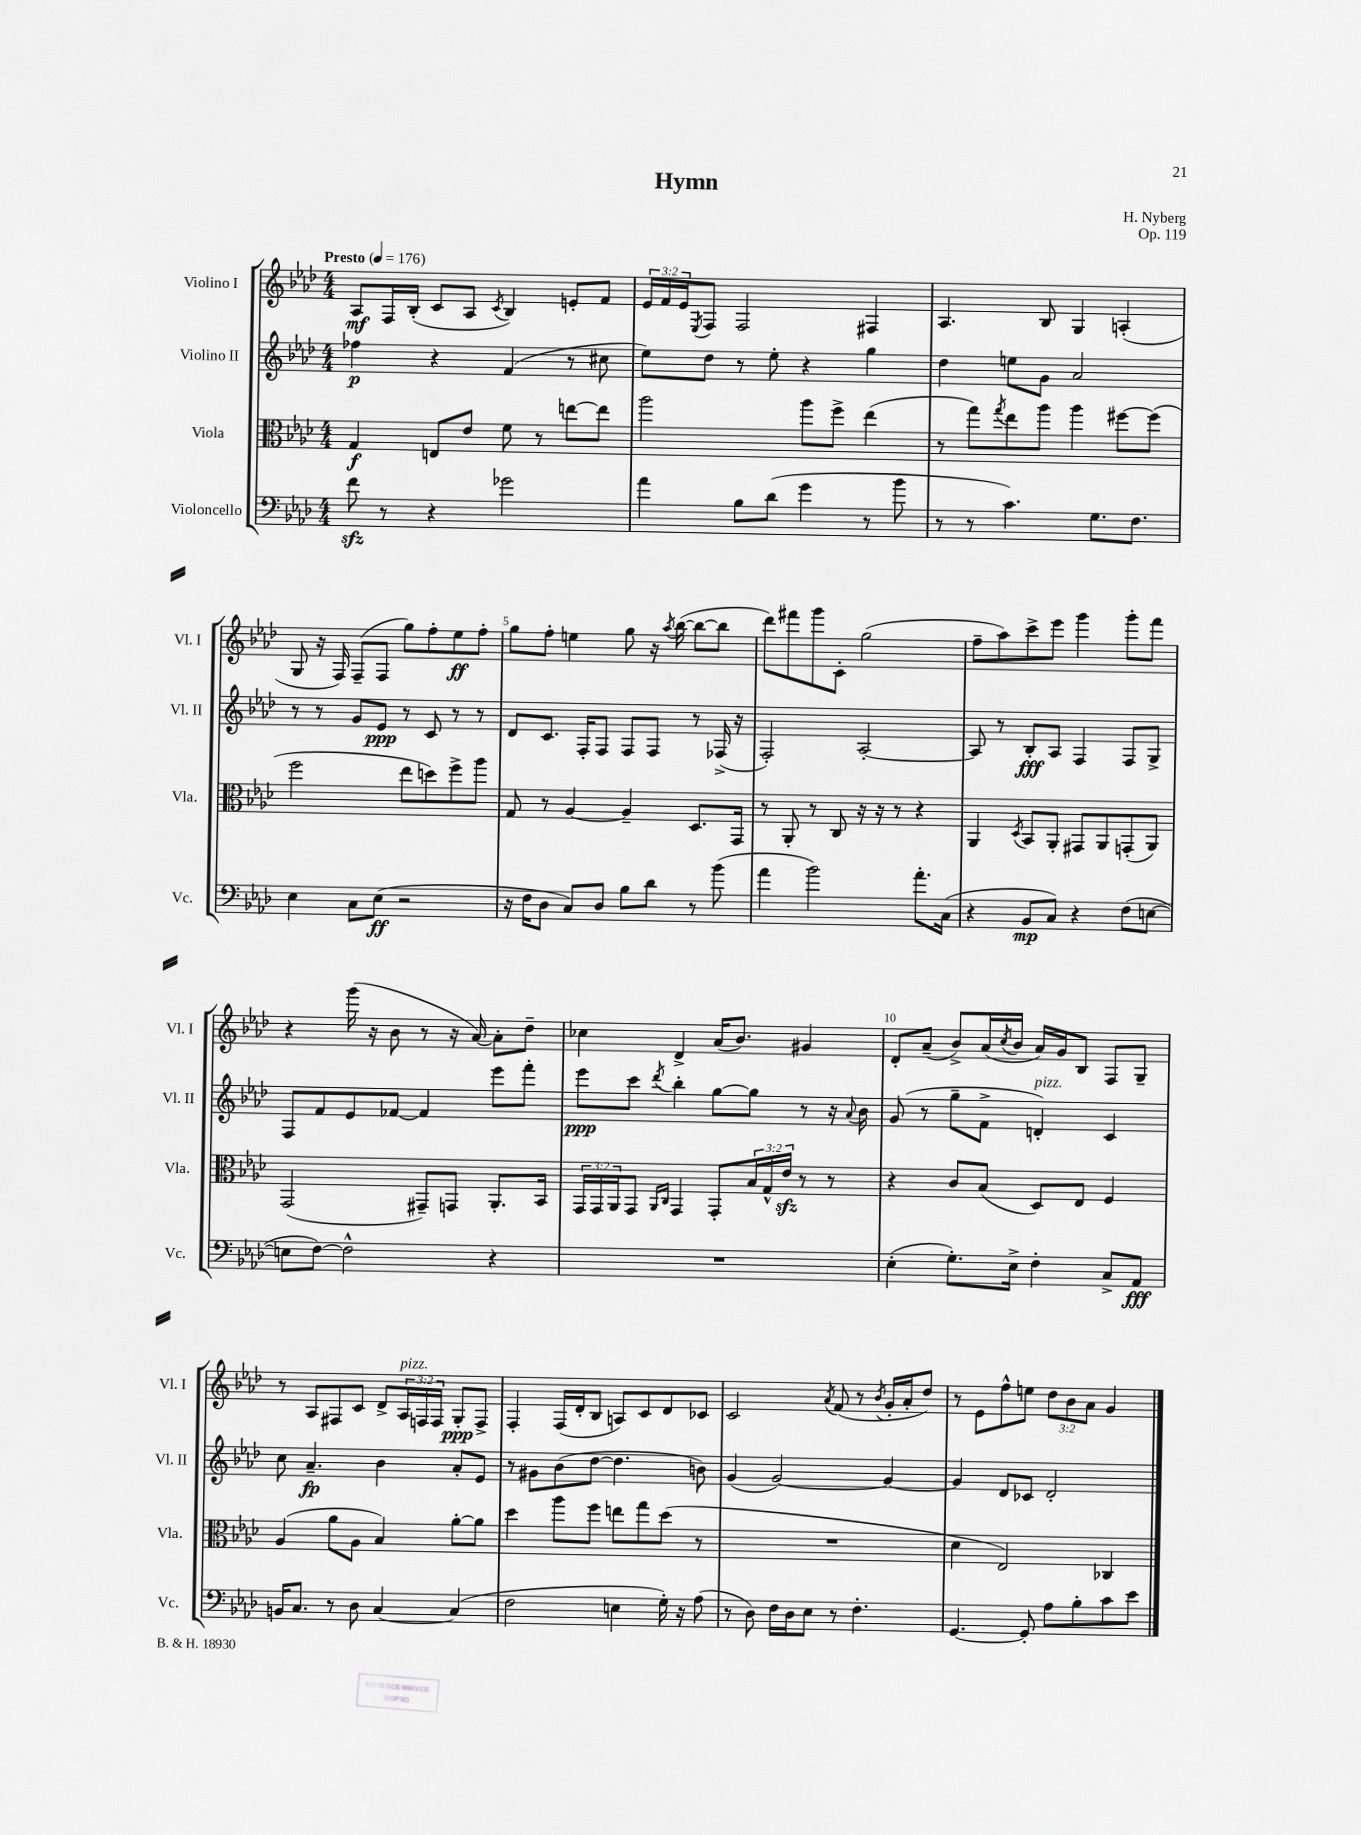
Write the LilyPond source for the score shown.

\header { title = "Hymn" composer = "H. Nyberg" opus = "Op. 119" }
<<
\new StaffGroup <<
\new Staff = "s0" \with { instrumentName = "Violino I" shortInstrumentName = "Vl. I" } {
    \clef treble \key aes \major \numericTimeSignature \time 4/4 \override Staff.TupletNumber.text = #tuplet-number::calc-fraction-text \tempo "Presto" 4 = 176
    aes8\mf f16 bes16-.( c'8 aes8 \acciaccatura { c'8 } bes4) e'8-. f'8 |
    \tuplet 3/2 { ees'16 f'16 ees'16 } \acciaccatura { ees8 } f8 f2 fis4 |
    aes4. bes8 g4 a4-.( |
    g8 r16 f16) f8--( f8 g''8) f''8-. ees''8\ff f''8-. |
    g''8 f''8-. e''4 g''8 r16 \acciaccatura { aes''8 } bes''16~( bes''8~ bes''8 |
    des'''8) fis'''8 g'''8 c'8-. g''2( |
    f''8-- aes''8) c'''8-> ees'''8 g'''4 g'''8-. f'''8 |
    r4 g'''16( r16 bes'8 r8 r16 aes'16~) aes'8-. des''8-- |
    ces''4 des'4-> aes'16( bes'8.) gis'4 |
    des'8-. aes'8--( bes'8->) aes'16( \acciaccatura { c''8 } bes'16 aes'16) g'16 bes8 f8 g8-- |
    r8 aes8 fis8 c'8 des'8-> \tuplet 3/2 { aes16^\markup { \italic "pizz." } f16 f16 } g8-.\ppp f8-> |
    f4-. f16( des'16-. bes8 a8) c'8 des'8 ces'8 |
    c'2 \acciaccatura { aes'8 } f'8( r8 \acciaccatura { bes'8 } g'16-. aes'16-. des''8) |
    r8 ees'8 f''8-^ e''8 \tuplet 3/2 { des''8 bes'8 aes'8 } g'4 \bar "|." |
}
\new Staff = "s1" \with { instrumentName = "Violino II" shortInstrumentName = "Vl. II" } {
    \clef treble \key aes \major \numericTimeSignature \time 4/4
    fes''4\p r4 f'4( r8 cis''8 |
    ees''8) des''8 r8 ees''8-. r4 g''4 |
    des''4 e''8 g'8 aes'2 |
    r8 r8 g'8 ees'8\ppp r8 c'8 r8 r8 |
    des'8 c'8. f16-. f8 f8 f8 r8 fes16->( r16 |
    f2-.) aes2~-. |
    aes8 r8 bes8-.\fff aes8 f4 f8 g8-> |
    f8 f'8 ees'8 fes'8~ fes'4 ees'''8 f'''8-. |
    ees'''8\ppp c'''8 \acciaccatura { des'''8 } bes''4-. g''8~ g''8 r8 r16 \appoggiatura { aes'8 } bes'16 |
    g'8( r8 g''8-- f'8-> d'4-.^\markup { \italic "pizz." }) c'4 |
    c''8 aes'4.--\fp bes'4 aes'8-. ees'8 |
    r8 gis'8 bes'8( des''8~ des''4. b'8) |
    g'4( g'2~) g'4~ |
    g'4 des'8 ces'8 des'2-. \bar "|." |
}
\new Staff = "s2" \with { instrumentName = "Viola" shortInstrumentName = "Vla." } {
    \clef alto \key aes \major \numericTimeSignature \time 4/4 \override Staff.TupletNumber.text = #tuplet-number::calc-fraction-text
    g4\f e8 ees'8 f'8 r8 e''8~ e''8 |
    aes''2 aes''8 f''8-> ees''4( |
    r8 g''8) \acciaccatura { g''8 } ees''8 aes''8 aes''4 fis''8~ fis''8( |
    f''2 ees''8 d''8) f''8-> aes''8 |
    g8 r8 aes4~ aes4-- des8. g,16 |
    r8 aes,8-. r8 c8 r16 r16 r8 r4 |
    aes,4 \acciaccatura { des8 } bes,8 aes,8-. gis,8 aes,8 g,8-.( aes,8) |
    g,2( gis,8--) g,8 aes,8.-. bes,16 |
    \tuplet 3/2 { g,16 g,16 aes,16 } g,8 \grace { aes,16 c16 } g,4 g,8-. \tuplet 3/2 { bes16 g16-^ ees'16\sfz } r8 r8 |
    r4 c'8 bes8( des8) ees8 f4 |
    aes4( aes'8 aes8 bes4) aes'8~-. aes'8 |
    des''4 aes''8 f''8 e''8 g''8 des''8( r8 |
    R1 |
    des'4 ees2) ces4 \bar "|." |
}
\new Staff = "s3" \with { instrumentName = "Violoncello" shortInstrumentName = "Vc." } {
    \clef bass \key aes \major \numericTimeSignature \time 4/4
    f'8\sfz r8 r4 ges'2 |
    aes'4 bes8 des'8( g'4 r8 bes'8 |
    r8 r8 c'4.) g8. f8. |
    ees4 c8 ees8\ff( r2 |
    r16 f16 des8 c8) des8 bes8 des'8 r8 bes'8( |
    aes'4 bes'2) aes'8.-. c16( |
    r4 bes,8\mp c8) r4 f8( e8~ |
    e8 f8~) f2-^ r4 |
    R1 |
    ees4-.( g8.-.) ees16-> f4-. c8-> aes,8\fff |
    b,16 c8. r8 des8 c4~ c4( |
    f2 e4 g16-.) r16 aes8( |
    r8 des8) f16 des16 ees8 r8 f4.-. |
    g,4.~ g,8-. aes8 bes8-. c'8 ees'8 \bar "|." |
}
>>
>>
\layout { \context { \Score \override BarNumber.break-visibility = ##(#f #t #t) barNumberVisibility = #(every-nth-bar-number-visible 5) } }
